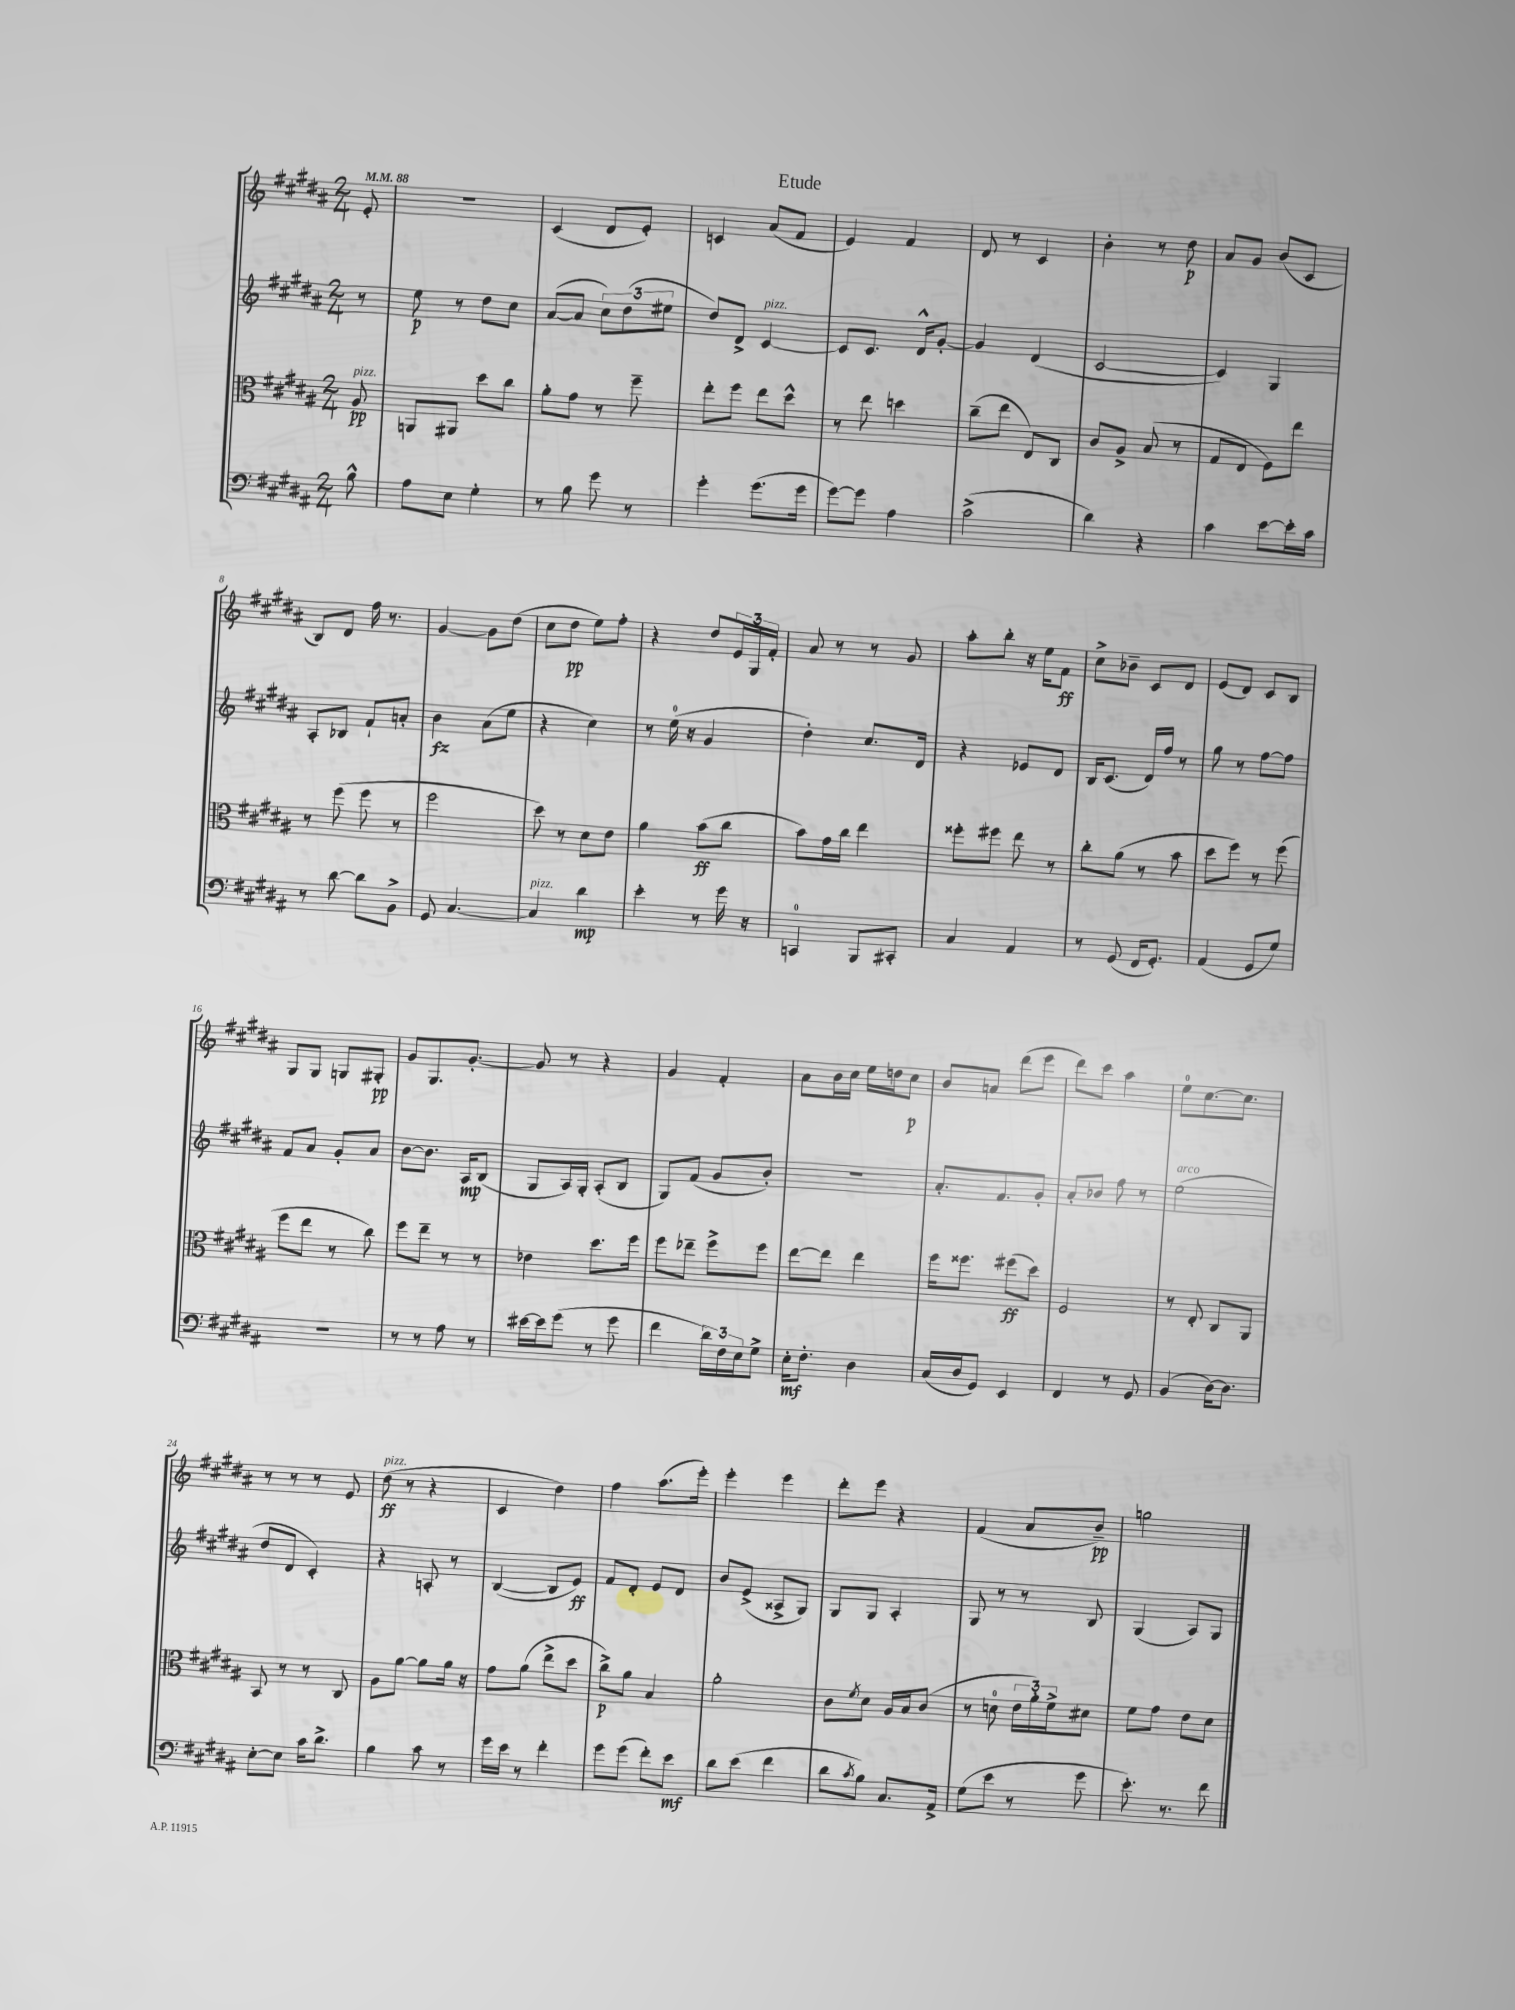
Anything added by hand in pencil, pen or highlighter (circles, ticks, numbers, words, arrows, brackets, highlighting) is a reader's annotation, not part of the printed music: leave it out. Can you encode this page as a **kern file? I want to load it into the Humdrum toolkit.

**kern	**kern	**kern	**kern
*staff4	*staff3	*staff2	*staff1
*clefF4	*clefC3	*clefG2	*clefG2
*k[f#c#g#d#a#]	*k[f#c#g#d#a#]	*k[f#c#g#d#a#]	*k[f#c#g#d#a#]
*M2/4	*M2/4	*M2/4	*M2/4
*MM88	*MM88	*MM88	*MM88
8B^^	8A#	8r	8e'
=	=	=	=
8A#	8AA	8ee	2r
8E	8AA#	8r	.
4G#'	8dd#	8dd#	.
.	8cc#	8cc#	.
=	=	=	=
8r	8a#'	([8a#	(4c#
8B	8g#	8a#]	.
8g#	8r	12cc#)	8d#
.	.	(12dd#	.
8r	8ff#~	.	8e')
.	.	12ee#	.
=	=	=	=
4g#'	8ee'	8dd#)	4c
.	8ff#	8d#^	.
(8.g#	8ee	[4c#	(8a#
.	8dd#^^	.	8f#
16g#	.	.	.
=	=	=	=
[8g#)	8r	8c#]	4e)
8g#]	8ee	8.c#	.
4A#	4dd	.	4f#
.	.	16d#^^	.
.	.	[8g#'	.
=	=	=	=
(2c#^	(8cc#~	4g#]	8d#
.	8ee	.	8r
.	8E)	(4d#	4c#
.	8C#	.	.
=	=	=	=
4d#)	8c#	[2c#	4b'
.	8A#^	.	.
4r	(8B	.	8r
.	8r	.	8dd#
=	=	=	=
4c#	8G#	4c#])	8a#
.	8E	.	8g#
[8e	8F#)	4G#	(8b
16e']	8ee	.	8c#
16c#	.	.	.
=	=	=	=
8r	8r	8A#'	8B)
[8d#	(8ff#	8B-	8d#
8d#]	8ff#	8f#`	16ff#
.	.	.	8.r
8BB^	8r	8a'	.
=	=	=	=
8GG#	2ff#	4b	[4g#
[4.C#	.	.	.
.	.	(8a#	8g#]
.	.	8ee	(8dd#
=	=	=	=
4C#]	8dd#)	4r	8cc#
.	8r	.	8dd#
4d#	8d#	4cc#)	8ee)
.	8e	.	8ff#'
=	=	=	=
4e'	4a#	8r	4r
.	.	(16ee	.
.	.	16r	.
8r	(8b	4g#	8dd#
16g#	8cc#	.	24e
.	.	.	24G#
16r	.	.	.
.	.	.	24f#'
=	=	=	=
4CC	8b)	4dd#')	8a#
.	16g#	.	8r
.	16cc#	.	.
8BBB	4ee	8.cc#	8r
8CC#'	.	.	8g#
.	.	16d#	.
=	=	=	=
4C#	8ff##'	4r	8aa#'
.	8ff#	.	8bb'
4AA#	8ee	8e-	16r
.	.	.	16ee
.	8r	8d#	8f#
=	=	=	=
8r	8cc#'	16B	8cc#^
.	.	(8.c#	.
(8GG#	(8a#	.	8b-~
16FF#	8r	16d#)	8c#
8.GG#')	.	16ff#	.
.	8b	8r	8d#
=	=	=	=
(4AA#	8dd#	8gg#	(8e
.	8ff#)	8r	8d#)
8GG#	8r	[8ff#	8c#
8G#)	(8ff#	8ff#]	8B
=	=	=	=
2r	8ff#	8f#	8G#
.	8ee	8a#	8G#
.	8r	8g#'	8G
.	8cc#)	8a#	8G#'
=	=	=	=
8r	8ff#	[8b	8g#
8r	8ee~	8.b]	8.G#
8A#	8r	.	.
.	.	16A#	[8.g#'
8r	8r	(8B	.
=	=	=	=
[16e#	4e-	8G#	8g#]
16e#]	.	.	.
(8g#	.	16A#)	8r
.	.	16G#'	.
8r	8.dd#	(8A#'	4r
8g#	.	8B	.
.	16ff#	.	.
=	=	=	=
4f#	8ff#	8G#)	4g#
.	8ee-~	(8f#	.
24d#)	8ff#^	8g#	4f#'
24F#	.	.	.
24E	.	.	.
8G#^	8ff#	8b')	.
=	=	=	=
16E'	[8ee	2r	8a#
8.F#'	.	.	.
.	8ee]	.	16b
.	.	.	16cc#
4D#	4ee	.	16ee
.	.	.	16dd
.	.	.	8cc#
=	=	=	=
(16C#	16ff#	8.a#'	8b
16D#	8.ff##	.	.
8GG#)	.	.	8a
.	.	8.f#	.
4EE	(8ff#	.	(8ddd#
.	8dd#)	8g#'	8eee
=	=	=	=
4FF#	2F#	8a#'	8ddd#)
.	.	8b-	8ccc#
8r	.	8ff#	4aa#
8GG#	.	8r	.
=	=	=	=
(4BB	8r	(2ee	8ee
.	8E'	.	[8.cc#
[16D#)	8C#	.	.
8.D#]	.	.	8.cc#]
.	8AA#	.	.
=	=	=	=
[8E'	8BB	8dd#	8r
8E]	8r	8d#	8r
16c#	8r	4c#')	8r
8.d#^	.	.	.
.	8C#	.	8e
=	=	=	=
4B	8A#	4r	(8dd#
.	[8a#	.	8r
8c#	8a#]	8A'	4r
8r	16a#	8r	.
.	16r	.	.
=	=	=	=
16g#	8g#	([4B	4c#
16e	.	.	.
8r	(8a#	.	.
4f#'	8ee^	8B]	4dd#)
.	8dd#	8e)	.
=	=	=	=
8g#	8cc#^)	8f#	4ff#
(8g#	8a#	8d#'	.
8f#')	4B	8e	(8.aa#
8e	.	8d#	.
.	.	.	16eee')
=	=	=	=
8d#	2a#'	8b	4eee'
(8e	.	(8e^	.
4f#	.	8A##^	4eee
.	.	8G#)	.
=	=	=	=
8d#	8c#	8G#	8ddd#'
8qc#	8qf#	.	.
8B)	8d#	8G#	8eee
8.C#	16A#	4A#'	4r
.	16B	.	.
.	(8c#	.	.
16AA#^	.	.	.
=	=	=	=
(8G#	8r	8G#	(4f#
8e	8d	8r	.
8r	24e	8r	8a#
.	24a#')	.	.
.	24f#^	.	.
8g#	8d#	8B	8b~)
=	=	=	=
8.e')	8f#	(4G#	2gg
.	8g#	.	.
8.r	.	.	.
.	8e	8A#)	.
8f#	8d#	8G#	.
==	==	==	==
*-	*-	*-	*-
